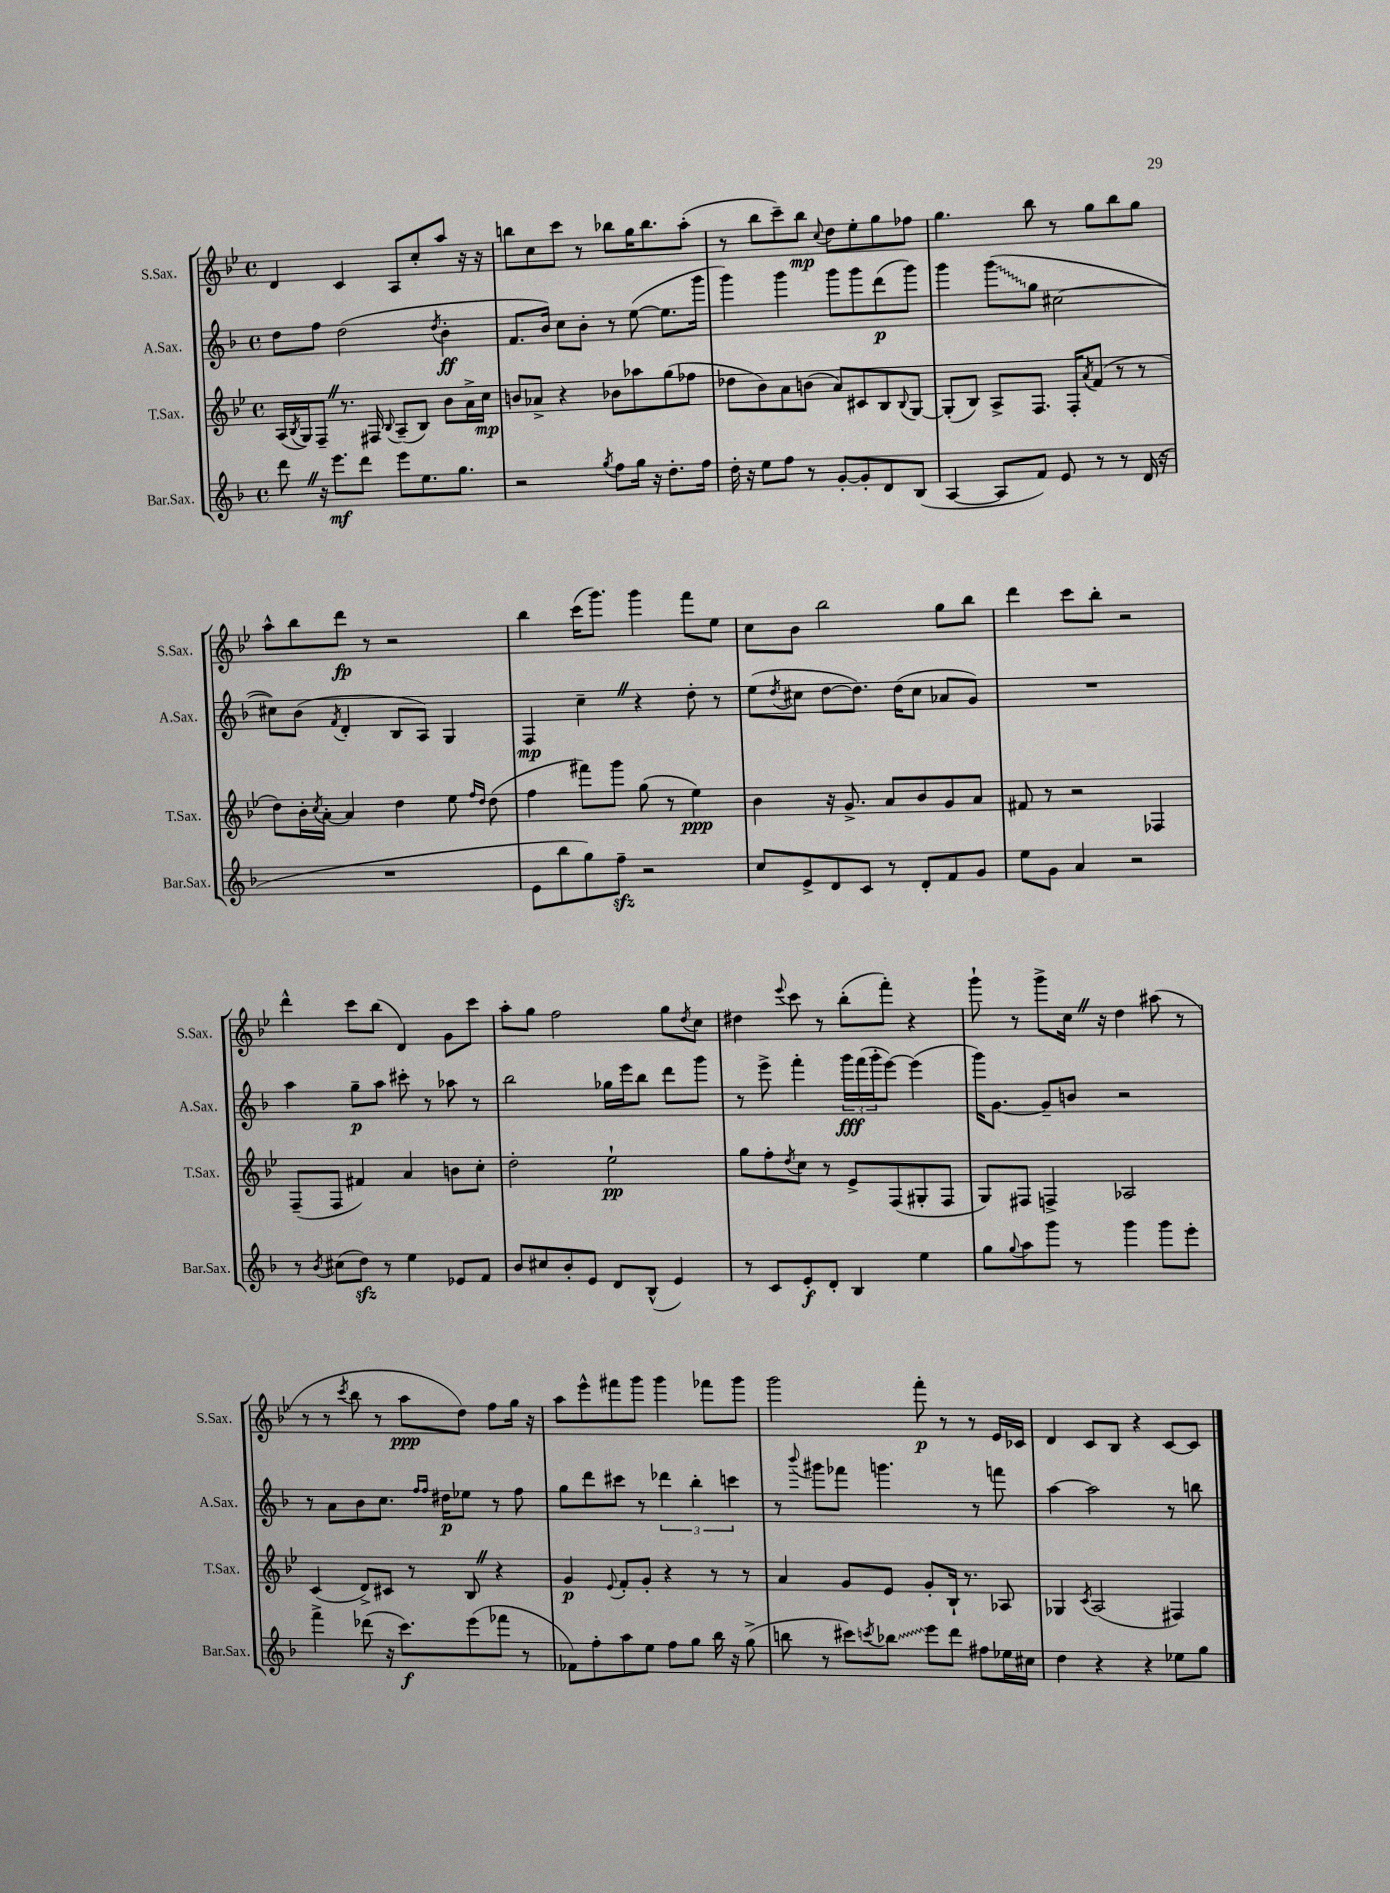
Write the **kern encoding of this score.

**kern	**kern	**kern	**kern
*staff4	*staff3	*staff2	*staff1
*clefG2	*clefG2	*clefG2	*clefG2
*k[b-]	*k[b-e-]	*k[b-]	*k[b-e-]
*M4/4	*M4/4	*M4/4	*M4/4
*met(c)	*met(c)	*met(c)	*met(c)
8ddd	(16A	8dd	4d
.	8qB-	.	.
.	16G)	.	.
16r	8F~	8ff	.
8.eee	.	.	.
.	8.r	(2dd	4c
8ddd	.	.	.
.	16F#	.	.
.	8qqB-	.	.
8eee	(8A~	.	8A
8.ee	8B-)	.	8cc'
.	.	8qdd	.
.	8b-	4b-'	8aa
8.gg	.	.	.
.	16a^	.	16r
.	16cc	.	16r
=	=	=	=
2r	8b	8.f	8bb
.	8a-^	.	8cc
.	.	16b-)	.
.	4r	8cc	8ccc
.	.	8b-'	8r
8qgg	.	.	.
8ff	8b-	8r	8bb-
16gg	8aa-	([8ee	16gg
16r	.	.	8.bb-
8.dd'	(8gg	8.ee]	.
.	8ff-	.	(8aa'
16ff	.	16ggg	.
=	=	=	=
16dd'	8dd-	4ggg)	8r
16r	.	.	.
8ee	8b-)	.	8bb-
8ff	8a	4ggg	8ccc~)
8r	(8b	.	8bb-
.	.	.	8qqcc
[8g'	8a)	8ggg	8dd
8g']	8c#	8ggg	8ee-'
8d	8B-	(8ddd	8gg
.	8qqB-	.	.
(8B-	[8G	8ggg)	8ff-
=	=	=	=
[4A	(8G']	4ggg	4.gg
.	8B-)	.	.
8A]	8A^	(8ggg	.
8f)	8.F	8gg	8bb-
8e	.	[2cc#	8r
.	16F'	.	.
.	8qa	.	.
8r	(8f	.	8gg
8r	8r	.	8bb-
(16d	8r	.	8gg
16r	.	.	.
=	=	=	=
1r	8dd)	8cc#])	8aa^^
.	16b-'	(8b-	8bb-
.	8qcc	.	.
.	[16a'	.	.
.	.	8qf	.
.	4a]	4d'	8ddd
.	.	.	8r
.	4dd	8B-	2r
.	.	8A)	.
.	8ee-	4G	.
.	16qqff	.	.
.	16qqdd	.	.
.	(8dd	.	.
=	=	=	=
8e	4ff	4F	4bb-
8bb-	.	.	.
8gg)	8fff#)	4cc~	(16ccc
.	.	.	8.ggg)
8ff~	8ggg	.	.
2r	(8gg	4r	4ggg
.	8r	.	.
.	4ee-)	8dd'	8fff
.	.	8r	8ee-
=	=	=	=
8cc	4b-	(8ee	8cc
.	.	8qdd	.
8e^	.	8cc#	8b-
8d	16r	[8dd	2bb-
.	8.g^	.	.
8c	.	8.dd])	.
8r	8a	.	.
.	.	(16dd	.
8d'	8b-	8cc#	.
8f	8g	8a-	8gg
8g	8a	8g)	8bb-
=	=	=	=
8ee	8f#	1r	4ddd
8g	8r	.	.
4a	2r	.	8ccc
.	.	.	8bb-'
2r	.	.	2r
.	4F-	.	.
=	=	=	=
8r	(8F~	4aa	4ddd^^
8qb-	.	.	.
(8cc#	8F	.	.
8dd)	4f#)	8gg~	8ccc
8r	.	8aa	(8bb-
4ee	4a	8ccc#'	4d)
.	.	8r	.
8e-	8b	8aa-	8g
8f	8cc'	8r	8ccc
=	=	=	=
8b-	2dd'	2bb-	8aa'
8cc#	.	.	8gg
8b-'	.	.	2ff
8e	.	.	.
8d	2ee-`	16gg-	.
.	.	16eee	.
(8B-^^	.	8bb-	.
4e)	.	8ddd	8gg
.	.	.	8qdd
.	.	8ggg	8cc
=	=	=	=
8r	8gg	8r	4dd#
8c	8ff'	8eee^	.
.	8qdd	.	8qqeee-
8e'	8cc	4fff'	8ccc
8d'	8r	.	8r
4B-	8e-^	24ggg	(8bb-'
.	.	(24fff	.
.	.	24ggg'	.
.	(8F	[8eee)	8fff')
4ee	8G#'	(4eee]	4r
.	8F	.	.
=	=	=	=
8gg	8G)	16ggg)	8ggg`
.	.	[8.g	.
8qqgg	.	.	.
8aa	8F#	.	8r
8ggg	4F^	8g~]	8ggg^
8r	.	8b	16cc
.	.	.	16r
4ggg	2A-	2r	4dd
8ggg	.	.	(8aa#
8eee'	.	.	8r
=	=	=	=
4fff^	(4c	8r	8r
.	.	8a	8r
.	.	.	8qccc
(8ddd-	8d^)	8b-	8bb-
16r	8c#	8.cc	8r
8.ccc)	.	.	.
.	8r	.	8aa
.	.	16qqff	.
.	.	16qqff	.
.	.	16dd#	.
(8eee	8B-	8ee-	8dd)
8fff-	4r	8r	8ff
8r	.	8ff	16gg
.	.	.	16r
=	=	=	=
8f-)	4g	8gg	8aa
8ff'	.	8ddd	8eee-^^
.	8qqe-	.	.
8aa	8f'	8ccc#	8fff#
8ee	8g'	8r	8ggg
8ff	4r	6ddd-	4ggg
8gg	.	.	.
.	.	6bb-'	.
16bb-	8r	.	8fff-
16r	.	.	.
.	.	6ccc	.
(8gg^	8r	.	8ggg
=	=	=	=
8bb	4a	8r	2ggg
.	.	8qqbbb-	.
8r	.	8ggg#	.
8ccc#)	8g	8fff-	.
8qccc	.	.	.
8bb-	8e-	4.ggg	.
8eee	8g'	.	8fff'
8ddd	16B-`	.	8r
.	8.r	.	.
8ff#	.	8r	8r
16ee-	8A-	8fff	16e-
16cc#	.	.	16c-
=	=	=	=
4dd	4G-	[4aa	4d
.	8qc	.	.
4r	(2A	2aa]	8c
.	.	.	8B-
4r	.	.	4r
8ee-	4F#)	8r	[8c
8gg	.	8bb	8c]
==	==	==	==
*-	*-	*-	*-
